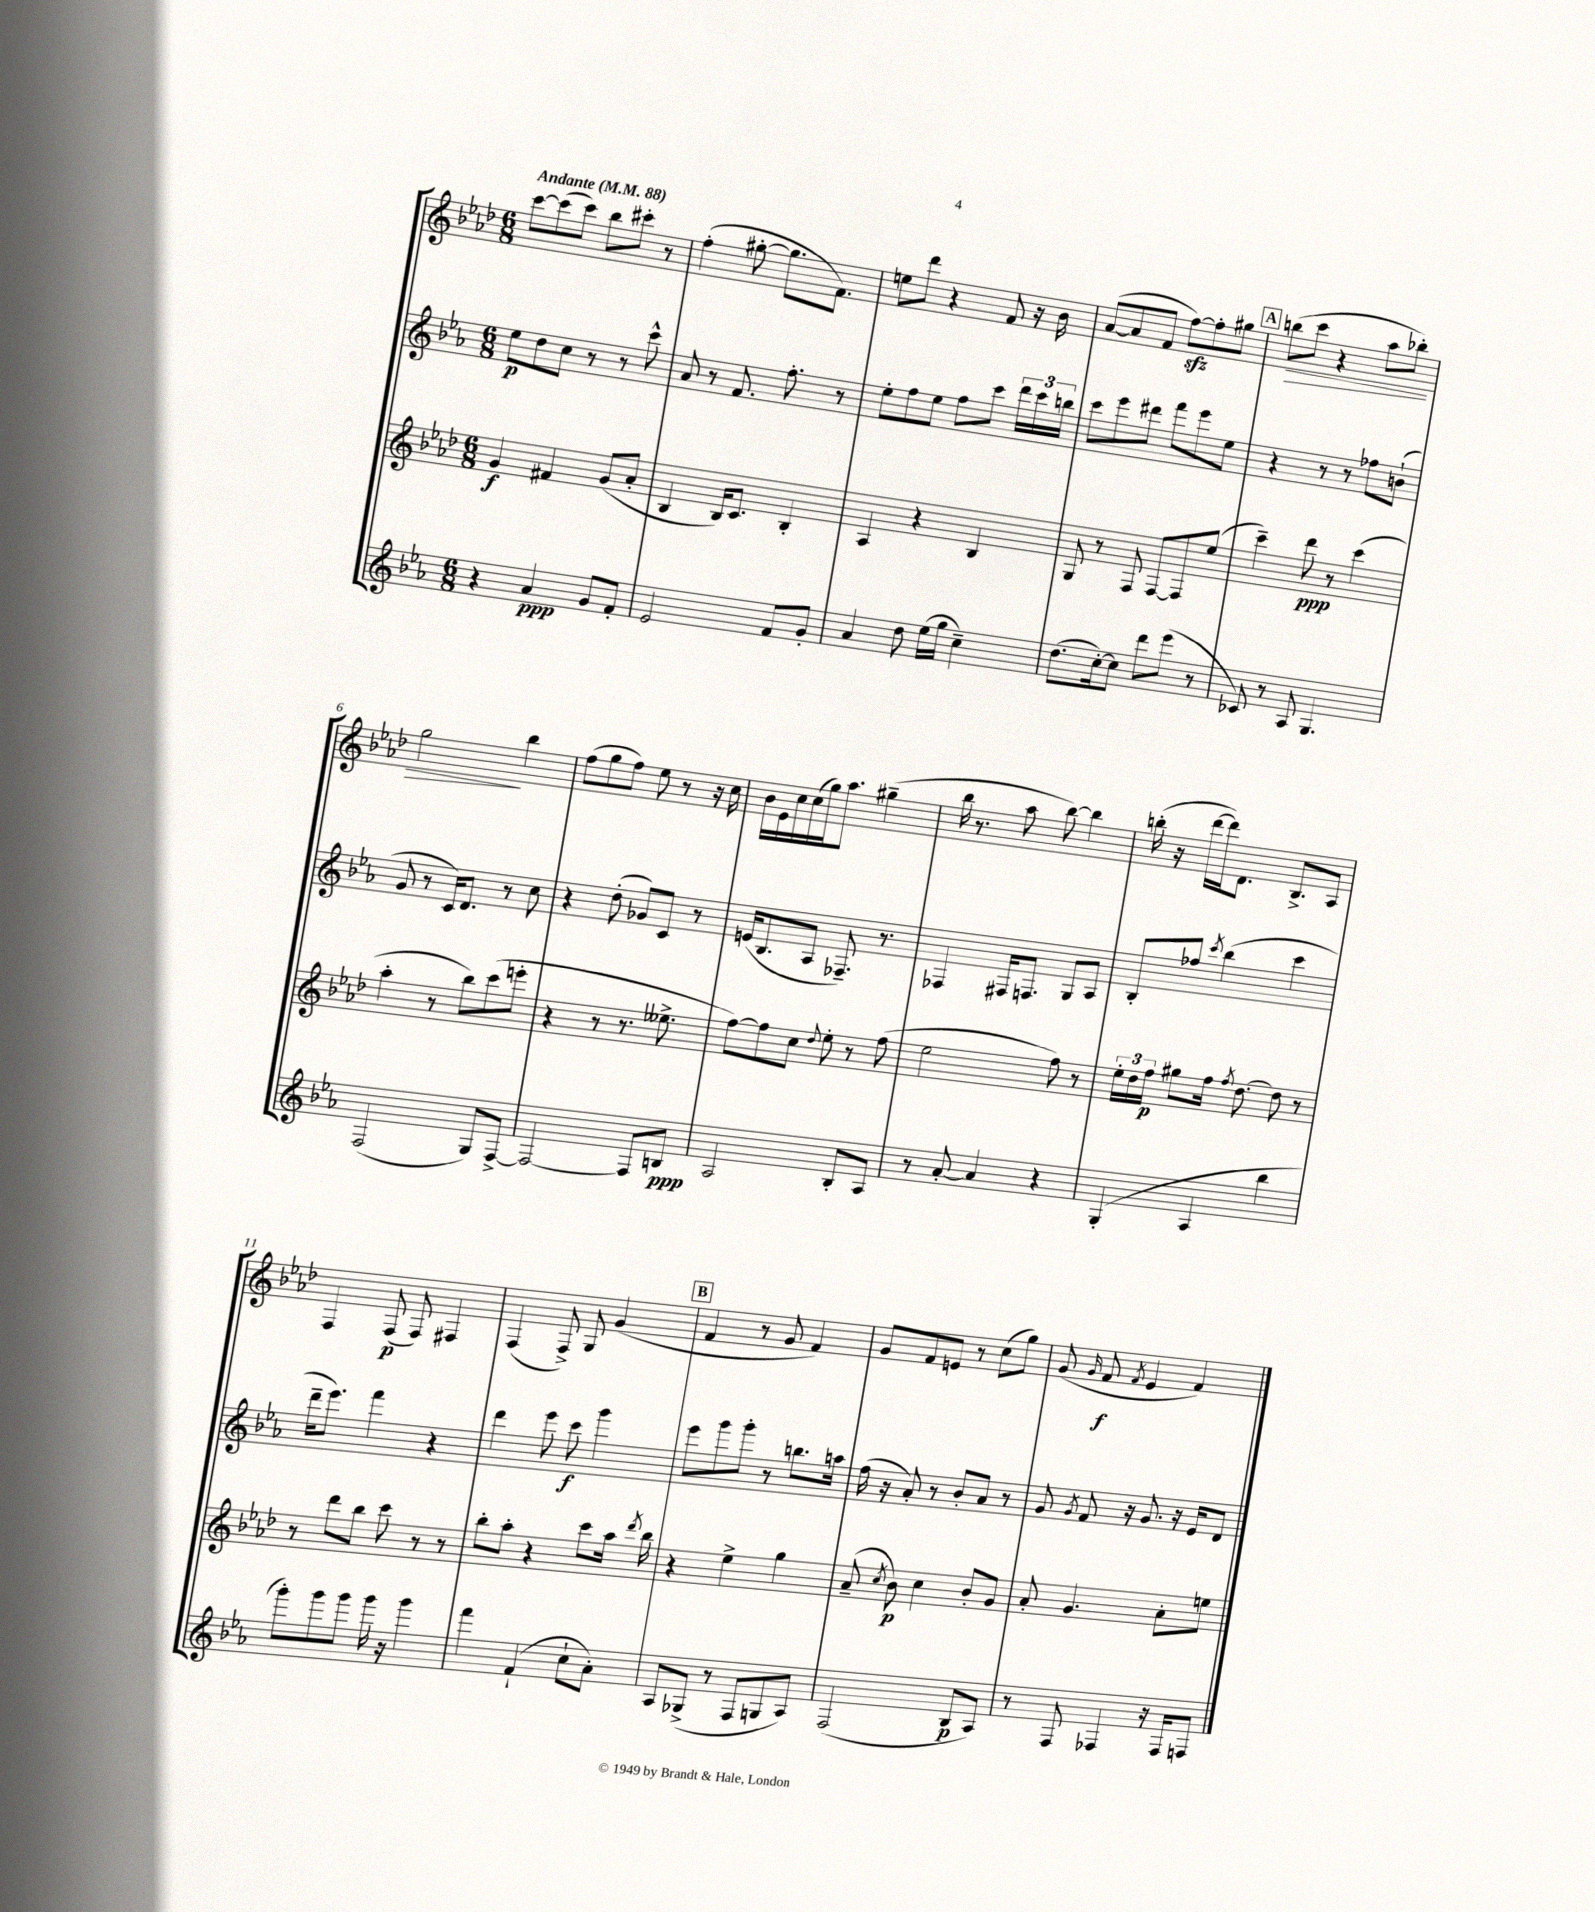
<<
\new StaffGroup <<
\new Staff = "s0" {
    \clef treble \key aes \major \numericTimeSignature \time 6/8 \tempo "Andante" 4 = 88
    \autoBeamOff c'''8[~ c'''8( c'''8]) bes''8[ cis'''8]-. r8 |
    f''4-.( gis''8~-. gis''8.[ f'8.]) |
    e''8[ des'''8] r4 f'8 r16 bes'16 |
    aes'8[~( aes'8 f'8] f''8[~\sfz) f''8-. gis''8] |
    \mark \markup { \box "A" } b''8[\>( c'''8] r4 aes''8[ bes''8]-.) |
    g''2\! bes''4 |
    f''8[( g''8 f''8]) ees''8 r8 r16 c''16 |
    bes'16[ ees'16 c''16 c''16( g''16) aes''8.] gis''4--( |
    bes''16 r8. aes''8 bes''8~) bes''4 |
    b''16-.( r16 des'''16[~ des'''16) des'8.] bes8.[-> aes8] |
    f4 f8\p( f8) fis4 |
    f4( f8->) g8 g'4( |
    \mark \markup { \box "B" } f'4 r8 g'8 f'4) |
    g'8[ f'8 e'8] r8 c''8[( g''8]) |
    g'8( \grace { g'16 } f'8\f \acciaccatura { f'8 } ees'4 f'4) \bar "|." |
}
\new Staff = "s1" {
    \clef treble \key ees \major \numericTimeSignature \time 6/8
    \autoBeamOff ees''8[\p d''8 c''8] r8 r8 c'''8-^ |
    aes'8 r8 f'8. f''8.-. r8 |
    ees''8[-. f''8 ees''8] f''8[ c'''8] \tuplet 3/2 { d'''16[ c'''16 b''16] } |
    c'''8[ ees'''8 dis'''8] f'''8[ ees'''8 ees''8] |
    \mark \markup { \box "A" } r4 r8 r8 fes''8[ b'8]-!( |
    g'8 r8 c'16[) d'8.] r8 c''8 |
    r4 d''8-.( ges'8[) c'8] r8 |
    e'16[( bes8. aes8] fes8.--) r8. |
    fes4 fis16[ f8.] g8[ aes8] |
    bes8[-. fes''8] \acciaccatura { c'''8 } bes''4( c'''4 |
    d'''16[-- ees'''8.]) f'''4 r4 |
    d'''4 ees'''8 c'''8\f g'''4 |
    \mark \markup { \box "B" } ees'''8[ g'''8 g'''8]-. r8 b''8.[ a''16] |
    f''16( r16 aes'8-.) r8 bes'8[-. aes'8] r8 |
    g'8 \acciaccatura { g'8 } f'8 r16 g'8. r16 ees'16[ d'8] \bar "|." |
}
\new Staff = "s2" {
    \clef treble \key aes \major \numericTimeSignature \time 6/8
    \autoBeamOff g'4\f fis'4 g'8[( aes'8]-. |
    bes4 bes16[) c'8.] bes4-. |
    aes4 r4 bes4 |
    g8 r8 f8 f8[~ f8 ees''8]( |
    \mark \markup { \box "A" } c'''4--) des'''8\ppp r8 c'''4( |
    aes''4-. r8 bes''8[) c'''8( e'''8]-. |
    r4 r8 r8. eeses''8.-> |
    f''8[~) f''8 c''8] \appoggiatura { des''8 } ees''8-. r8 f''8( |
    ees''2 f''8) r8 |
    \tuplet 3/2 { ees''16[-. des''16 f''16]\p } gis''8[ f''16] \acciaccatura { f''8 } des''8.~ des''8 r8 |
    r8 des'''8[ bes''8] c'''8 r8 r8 |
    bes''8[-. aes''8]-. r4 c'''8[ aes''16] \acciaccatura { des'''8 } bes''16 |
    \mark \markup { \box "B" } r4 ees''4-> g''4 |
    aes'8--( \acciaccatura { c''8 } bes'8\p) c''4 bes'8[-. g'8] |
    aes'8-. g'4. aes'8[-. e''8] \bar "|." |
}
\new Staff = "s3" {
    \clef treble \key ees \major \numericTimeSignature \time 6/8
    \autoBeamOff r4 aes'4\ppp g'8[ f'8]-. |
    ees'2 f'8[ g'8]-. |
    aes'4 d''8 ees''16[( g''16] c''4--) |
    d''8.[( c''16~-.) c''8] d'''8[ ees'''8]( r8 |
    \mark \markup { \box "A" } ces'8) r8 aes8 g4. |
    f2( g8[) f8]~-> |
    f2~ f8[ b8]\ppp |
    aes2 bes8[-. aes8] |
    r8 aes'8~-. aes'4 r4 |
    g4-.( aes4 bes''4 |
    g'''8[-.) g'''8 g'''8] g'''16 r16 g'''4 |
    f'''4 f'4-!( c''8[-! aes'8]-.) |
    \mark \markup { \box "B" } aes8[ ges8]->( r8 f8[ g8 aes8]) |
    f2( bes8[\p aes8]) |
    r8 f8 fes4 r16 fes16[ f8] \bar "|." |
}
>>
>>
